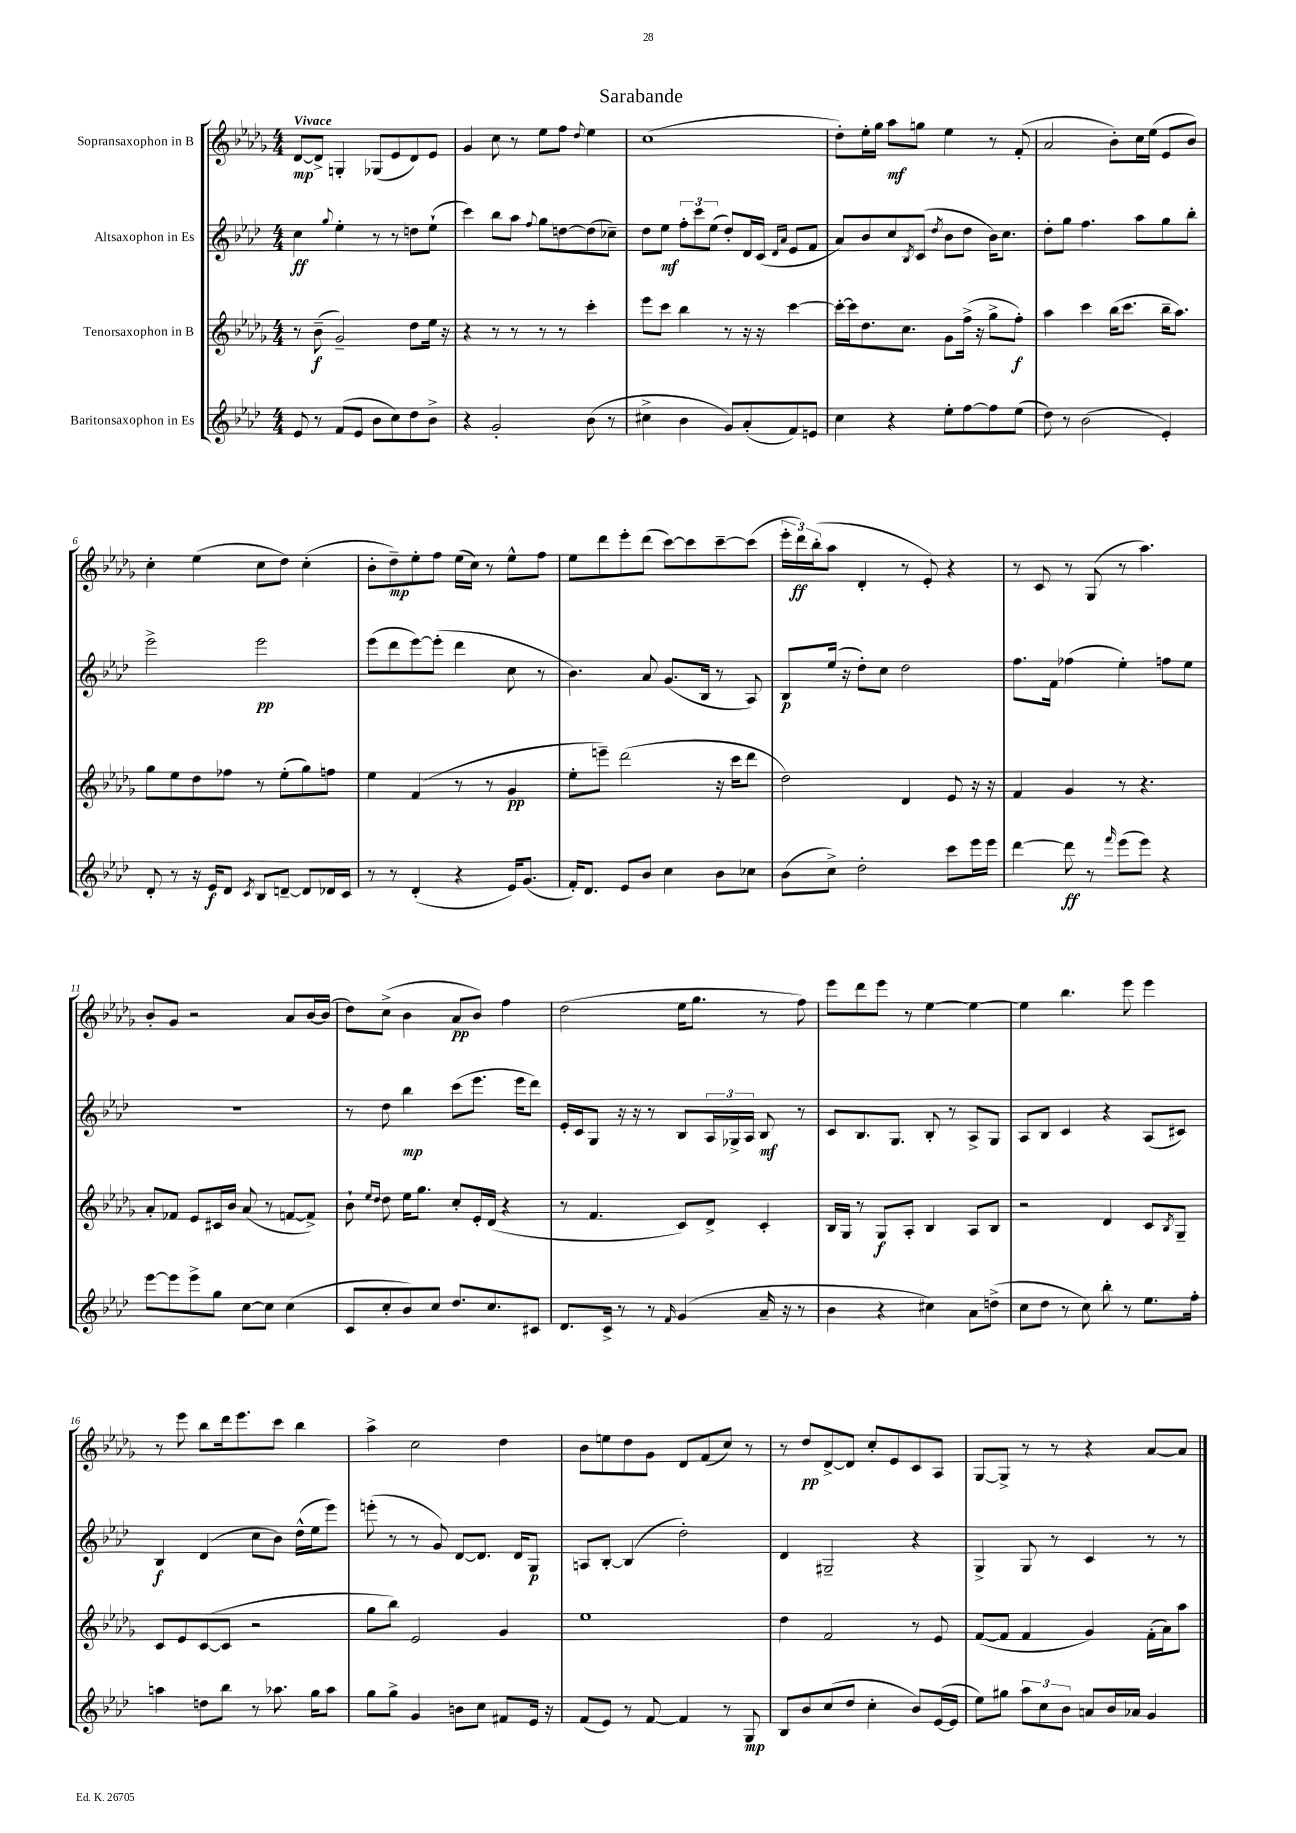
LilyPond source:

\header { title = "Sarabande" }
<<
\new StaffGroup <<
\new Staff = "s0" \with { instrumentName = "Sopransaxophon in B" } {
    \clef treble \key des \major \numericTimeSignature \time 4/4 \tempo "Vivace"
    des'8~\mp des'8-> g4-. ges8( ees'8 des'8) ees'8 |
    ges'4 c''8 r8 ees''8 f''8 \appoggiatura { des''8 } ees''4 |
    c''1( |
    des''8-.) ees''16-. ges''16 aes''8\mf g''8 ees''4 r8 f'8-.( |
    aes'2 bes'8-.) c''16 ees''16( ees'8 bes'8) |
    c''4-. ees''4( c''8 des''8) c''4-.( |
    bes'8-. des''8--\mp) ees''8-. f''8 ees''16( c''16) r8 ees''8-^ f''8 |
    ees''8 des'''8 ees'''8-. des'''8( c'''8~) c'''8 c'''8~-- c'''8( |
    \tuplet 3/2 { ees'''16-. des'''16\ff) bes''16-.( } aes''8 des'4-. r8 ees'8-.) r4 |
    r8 c'8 r8 ges8( r8 aes''4.) |
    bes'8-. ges'8 r2 aes'8 bes'16~ bes'16( |
    des''8) c''8->( bes'4 aes'8\pp bes'8) f''4 |
    des''2( ees''16 ges''8. r8 f''8) |
    ees'''8 des'''8 ees'''8 r8 ees''4~ ees''4~ |
    ees''4 bes''4. ees'''8 ees'''4 |
    r8 ees'''8 bes''8 des'''16 ees'''8. c'''8 bes''4 |
    aes''4-> c''2 des''4 |
    bes'8 e''8 des''8 ges'8 des'8 f'8( c''8) r8 |
    r8 des''8\pp des'8~-> des'8 c''8-. ees'8 c'8 aes8 |
    ges8~ ges8-> r8 r8 r4 aes'8~ aes'8 \bar "|." |
}
\new Staff = "s1" \with { instrumentName = "Altsaxophon in Es" } {
    \clef treble \key aes \major \numericTimeSignature \time 4/4
    c''4\ff \appoggiatura { g''8 } ees''4-. r8 r8 d''8 ees''8-!( |
    c'''4) bes''8 aes''8 \appoggiatura { f''8 } g''8 d''8~ d''8( ces''8--) |
    des''8 ees''8\mf \tuplet 3/2 { f''8-. c'''8 ees''8( } des''8-.) des'16 c'16( \grace { des'16 aes'16 } ees'8 f'8 |
    aes'8) bes'8 c''8 \acciaccatura { bes8 } c'8( \acciaccatura { des''8 } bes'8 des''8 bes'16) c''8. |
    des''8-. g''8 f''4. aes''8 g''8 bes''8-. |
    ees'''2-> ees'''2\pp |
    ees'''8( des'''8 ees'''8~) ees'''8-.( des'''4 c''8 r8 |
    bes'4.) aes'8 g'8.( bes16 r8 aes8) |
    bes8\p ees''16( r16 des''8-.) c''8 des''2 |
    f''8. f'16 fes''4( ees''4-.) f''8 ees''8 |
    R1 |
    r8 des''8 bes''4\mp c'''8( ees'''8. ees'''16 des'''8) |
    ees'16-. c'16 g8 r16 r16 r8 bes8 \tuplet 3/2 { aes16 ges16-> aes16 } bes8\mf r8 |
    c'8 bes8. g8. bes8-. r8 aes8-> g8 |
    aes8 bes8 c'4 r4 aes8( cis'8) |
    bes4\f des'4( c''8 bes'8) des''16-^( ees''16 ees'''8) |
    e'''8-.( r8 r8 g'8) des'8~ des'8. des'16 g8\p |
    a8 bes8~-. bes4( des''2-.) |
    des'4 gis2-- r4 |
    g4-> g8 r8 c'4 r8 r8 \bar "|." |
}
\new Staff = "s2" \with { instrumentName = "Tenorsaxophon in B" } {
    \clef treble \key des \major \numericTimeSignature \time 4/4
    r8 bes'8--\f( ges'2--) des''8 ees''16 r16 |
    r4 r8 r8 r8 r8 c'''4-. |
    ees'''8 c'''8 bes''4 r8 r16 r16 c'''4~ |
    c'''16~-. c'''16 des''8. c''8. ges'8 f''16->( r16 ges''8-> f''8-.\f) |
    aes''4 c'''4 bes''16( c'''8. bes''16-- aes''8.) |
    ges''8 ees''8 des''8 fes''8 r8 ees''8-.( ges''8) f''8 |
    ees''4 f'4( r8 r8 ges'4\pp |
    ees''8-. e'''8--) des'''2( r16 c'''16 des'''8 |
    des''2) des'4 ees'8 r16 r16 |
    f'4 ges'4 r8 r4. |
    aes'8-. fes'8 ees'8 cis'16 bes'16 aes'8( r8 f'8~ f'8->) |
    bes'8-! \grace { ees''16 des''16 } des''8 ees''16 ges''8. c''8-. ees'16-. des'16( r4 |
    r8 f'4. c'8) des'8-> c'4-. |
    bes16 ges16 r8 ges8\f aes8-. bes4 aes8 bes8 |
    r2 des'4 c'8 \acciaccatura { bes8 } ges8-- |
    c'8 ees'8 c'8~( c'8 r2 |
    ges''8 bes''8) ees'2 ges'4 |
    ees''1 |
    des''4 f'2 r8 ees'8 |
    f'8~( f'8 f'4 ges'4) f'16-.( aes'16) aes''8 \bar "|." |
}
\new Staff = "s3" \with { instrumentName = "Baritonsaxophon in Es" } {
    \clef treble \key aes \major \numericTimeSignature \time 4/4
    ees'8 r8 f'8( ees'8 bes'8 c''8) des''8 bes'8-> |
    r4 g'2-. bes'8( r8 |
    cis''4-> bes'4 g'8) aes'8-.( f'8) e'8 |
    c''4 r4 ees''8-. f''8~ f''8 ees''8( |
    des''8) r8 bes'2( ees'4-.) |
    des'8-. r8 r16 ees'16\f des'8 \acciaccatura { c'8 } bes8 d'8~-- d'8 des'16 c'16 |
    r8 r8 des'4-.( r4 ees'16) g'8.( |
    f'16-.) des'8. ees'8 bes'8 c''4 bes'8 ces''8 |
    bes'8( c''8->) des''2-. c'''8 ees'''16 ees'''16 |
    des'''4~ des'''8\ff r8 \grace { f'''16 } ees'''8( ees'''8) r4 |
    ees'''8~ ees'''8 ees'''8-> g''8 c''8~ c''8 c''4( |
    c'8 c''8-. bes'8) c''8 des''8. c''8. cis'8 |
    des'8. c'16-> r8 r8 \grace { f'16 } g'4( aes'16-- r16 r8 |
    bes'4 r4 cis''4) aes'8 d''8->( |
    c''8 des''8 r8 c''8) bes''8-. r8 ees''8. f''16-. |
    a''4 d''8 bes''8 r8 aes''8. g''16 aes''8 |
    g''8 g''8-> g'4 b'8 c''8 fis'8 ees'16 r16 |
    f'8( ees'8) r8 f'8~ f'4 r8 g8\mp |
    bes8 bes'8 c''8( des''8 c''4-. bes'8) ees'16~( ees'16 |
    ees''8) gis''8 \tuplet 3/2 { aes''8 c''8 bes'8 } a'8 bes'16 aes'16 g'4 \bar "|." |
}
>>
>>
